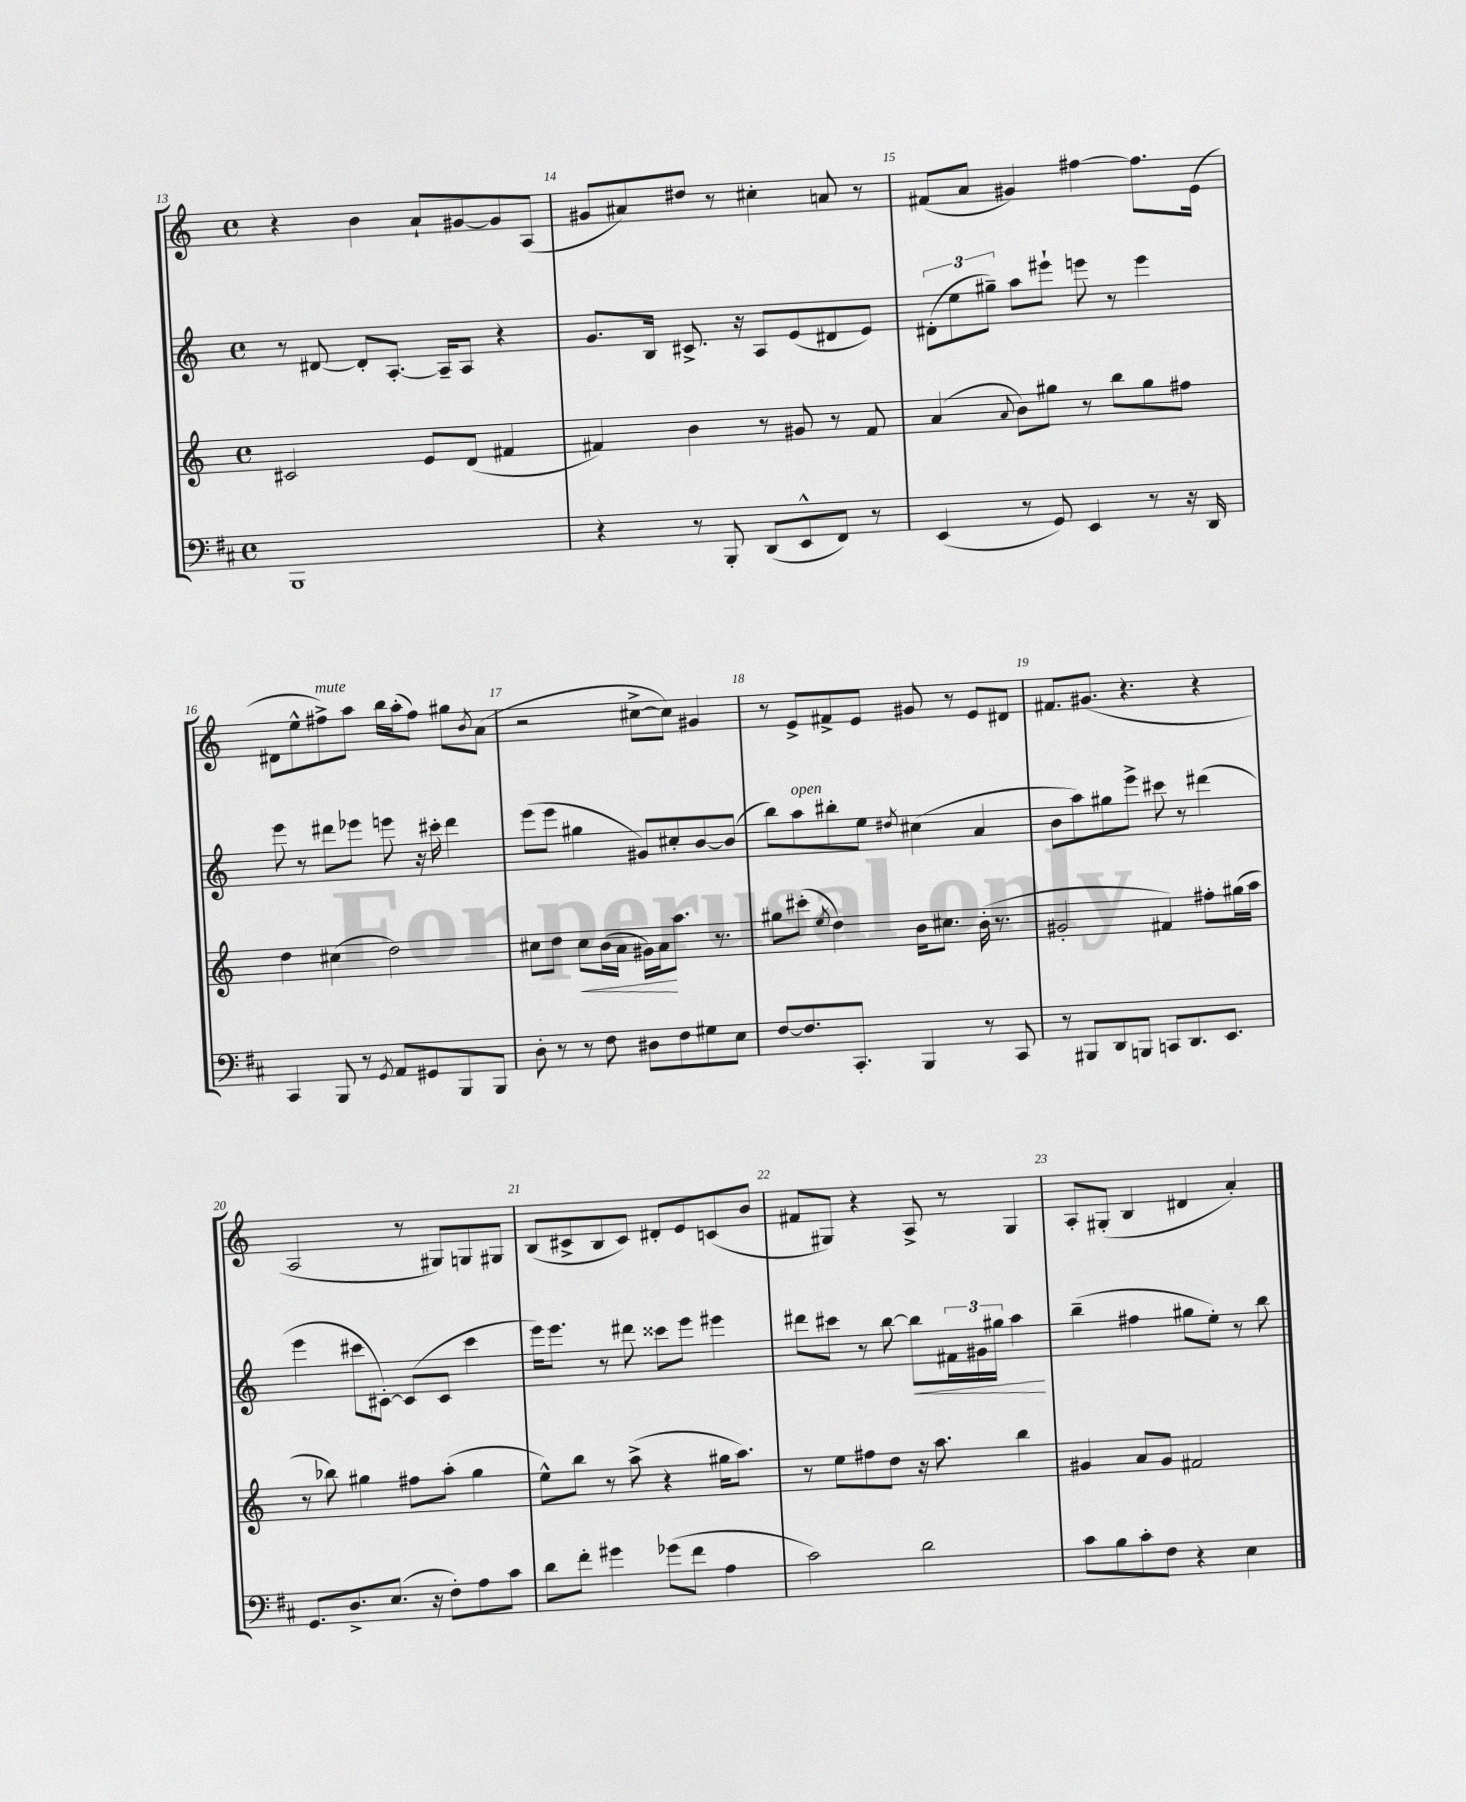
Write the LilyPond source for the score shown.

<<
\new StaffGroup <<
\new Staff = "s0" {
    \clef treble \key c \major \defaultTimeSignature \time 4/4
    r4 b'4 a'8-! gis'8~ gis'8 a8( |
    gis'8 ais'8) dis''8 r8 cis''4-. a'8 r8 |
    fis'8( a'8 gis'4) fis''4~ fis''8. e'16( |
    dis'8 e''8-^ fis''8->^\markup { \italic "mute" }) a''8 b''16 a''16-.( fis''8) gis''8 \acciaccatura { b'8 } a'8( |
    r2 cis''8~-> cis''8) gis'4 |
    r8 e'8-> fis'8-> e'8 gis'8 r8 e'8 dis'8 |
    fis'8. gis'8.( r4. r4 |
    a2 r8 gis8) g8 gis8 |
    b8( cis'8-> b8 cis'8) dis'8-. e'8 c'8( b'8 |
    fis'8 gis8) r4 a8-> r8 gis4 |
    a8-. gis8-.( b4 dis'4 a'4-.) \bar "|." |
}
\new Staff = "s1" {
    \clef treble \key c \major \defaultTimeSignature \time 4/4
    r8 dis'8~ dis'8-. a8.~-. a16-- a8 r4 |
    g'8. b16 cis'8.-> r16 a8 e'8( dis'8 e'8) |
    \tuplet 3/2 { dis'8-.( e''8 gis''8--) } a''8 eis'''8-! e'''8 r8 e'''4 |
    e'''8 r8 dis'''8 ees'''8 e'''8 r16 cis'''16-. dis'''4 |
    e'''8( e'''8 gis''4 gis'8) cis''8-. b'8~ b'8( |
    b''8) a''8^\markup { \italic "open" } bis''8-. e''8 \acciaccatura { dis''8 } cis''4( a'4 |
    b'8 a''8) gis''8 e'''8-> cis'''8 r8 dis'''4( |
    e'''4 cis'''8 cis'8~-.) cis'8( cis'8 cis'''4 |
    e'''16) e'''8. r8 dis'''8 cisis'''8 e'''8 eis'''4 |
    dis'''8 cis'''8 r8 b''8~ b''8\< \tuplet 3/2 { fis'16 gis'16 gis''16 } a''4\! |
    b''4--( fis''4 gis''8 e''8-.) r8 b''8 \bar "|." |
}
\new Staff = "s2" {
    \clef treble \key c \major \defaultTimeSignature \time 4/4
    cis'2 e'8 d'8( fis'4 |
    fis'4) b'4 r8 gis'8 r8 fis'8 |
    a'4( \appoggiatura { a'8 } b'8) gis''8 r8 b''8 gis''8 fis''8 |
    d''4 cis''4( d''2) |
    cis''8 d''8 cis''8\< b'16( a'16 gis'16) a'16\! a''8. r8. |
    gis''8 cis'''8-.( \acciaccatura { e''8 } d''4) b'16 cis''8. b'16-.( r8. |
    gis'2-. fis'4) fis''8-. gis''16( a''16 |
    r8 bes''8) gis''4 fis''8 a''8-.( gis''4 |
    e''8-^) b''8 r8 a''8->( r4 gis''16 a''8.) |
    r8 e''8 fis''8 d''8 r16 a''8. b''4 |
    gis'4 a'8 gis'8 fis'2 \bar "|." |
}
\new Staff = "s3" {
    \clef bass \key d \major \defaultTimeSignature \time 4/4
    b,,1 |
    r4 r8 b,,8-. d,8( e,8-^ fis,8) r8 |
    e,4( r8 g,8) e,4 r8 r16 d,16 |
    cis,4 b,,8 r8 \acciaccatura { g,8 } a,8 gis,8 b,,8 b,,8 |
    d8-. r8 r8 fis8 dis8 fis8 gis8 e8 |
    fis8~ fis8. cis,8.-. b,,4 r8 cis,8 |
    r8 bis,,8 d,8 b,,8 c,8 d,8. e,8. |
    g,8. d8.-> e8.( r16 fis8-.) a8 cis'8 |
    d'8 fis'8-. gis'4 ges'8( fis'8 a4 |
    cis'2) d'2 |
    cis'8 b8 cis'8-. fis8 r4 e4 \bar "|." |
}
>>
>>
\layout { \context { \Score currentBarNumber = #13 \override BarNumber.break-visibility = ##(#f #t #t) barNumberVisibility = #all-bar-numbers-visible } }
